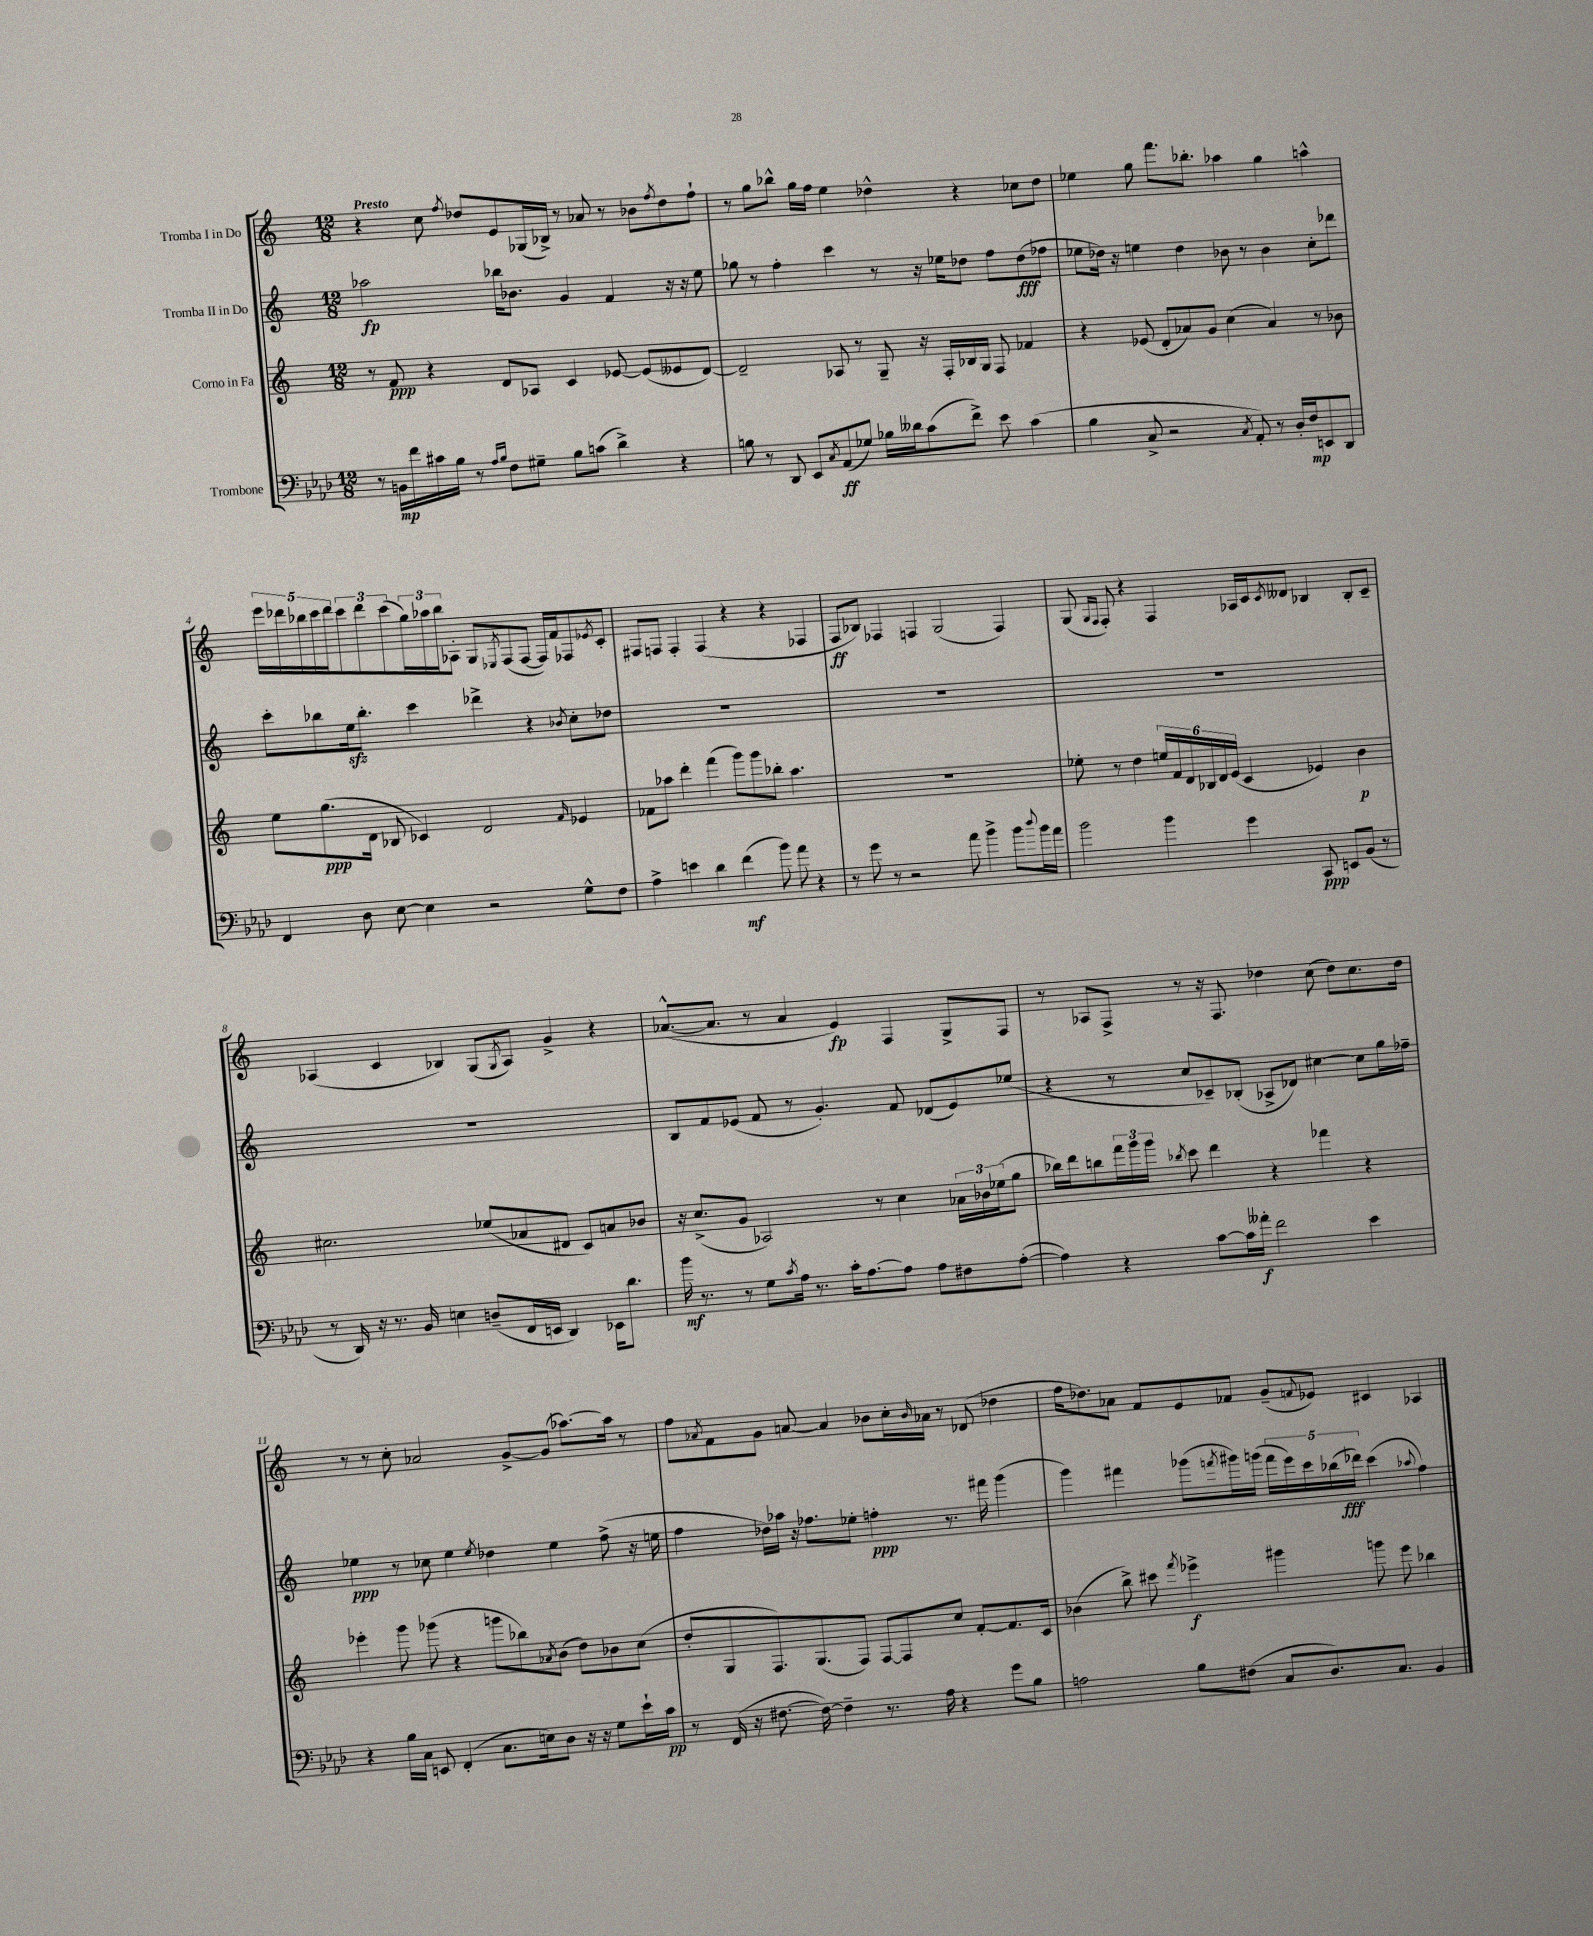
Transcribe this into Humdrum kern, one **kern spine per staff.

**kern	**dynam	**kern	**dynam	**kern	**dynam	**kern	**dynam
*part4	*part4	*part3	*part3	*part2	*part2	*part1	*part1
*staff4	*staff4	*staff3	*staff3	*staff2	*staff2	*staff1	*staff1
*I"Trombone	*	*I"Corno in Fa	*	*I"Tromba II in Do	*	*I"Tromba I in Do	*
*clefF4	*	*clefG2	*	*clefG2	*	*clefG2	*
*k[b-e-a-d-]	*	*k[]	*	*k[]	*	*k[]	*
*M12/8	*	*M12/8	*	*M12/8	*	*M12/8	*
=1	=1	=1	=1	=1	=1	=1	=1
!	!	!	!	!	!	!LO:TX:a:B:t=Presto	!
8r	.	8r	.	2aa-X\	fp	4r	.
16BBn\LL	mp	8f/	ppp	.	.	.	.
16f\	.	.	.	.	.	.	.
16c#X\	.	4r	.	.	.	8cc\	.
16B-\JJ	.	.	.	.	.	.	.
.	.	.	.	.	.	8qff/	.
8r	.	.	.	.	.	8dd-X/L	.
16qqA-/LL	.	.	.	.	.	.	.
16qqB-/JJ	.	.	.	.	.	.	.
8F\L	.	8d/L	.	16bb-X\KL	.	8e/	.
.	.	.	.	8.b-X\J	.	.	.
8G#X~\J	.	8A-X/J	.	.	.	(16G-X/L	.
.	.	.	.	.	.	16B-X^/JJ)	.
8B-\L	.	4c/	.	4g/	.	8r	.
(8cn\J	.	.	.	.	.	8a-X/	.
4d-^\)	.	[8e-X/	.	4f/	.	8r	.
.	.	(8e-/L]	.	.	.	8b-X\L	.
.	.	.	.	.	.	8qff/	.
4r	.	8e--X/	.	16r	.	8dd-\	.
.	.	.	.	16r	.	.	.
.	.	[8d/J)	.	8ee\	.	8ff`\J	.
=2	=2	=2	=2	=2	=2	=2	=2
8Bn\	.	2d~/]	.	8gg-X\	.	8r	.
8r	.	.	.	8r	.	8gg\L	.
8DD-/	.	.	.	4ff'\	.	8bb-X^^\J	.
8EE-/L	.	.	.	.	.	16gg\LL	.
.	.	.	.	.	.	16ff\JJ	.
8qC/	.	.	.	.	.	.	.
(8AA-/	ff	8A-X/	.	4ccc\	.	4ee\	.
8G-X/J)	.	8r	.	.	.	.	.
16B-X\LL	.	8G~/	.	8r	.	4dd-X^^\	.
16d--X\J	.	.	.	.	.	.	.
(8c\	.	16r	.	16r	.	.	.
.	.	16F'/LL	.	16ee-X\KL	.	.	.
8f^\J)	.	16B-X/	.	8dd-X\J	.	4r	.
.	.	16G/JJ	.	.	.	.	.
8e-\	.	8F/	.	8ff\L	.	.	.
(4c\	.	4f-X/	.	(8dd-\	fff	8cc-X\L	.
.	.	.	.	8ff-X\J	.	8dd-\J	.
=3	=3	=3	=3	=3	=3	=3	=3
4B-\	.	4r	.	8ee-X\L	.	4ee-X\	.
.	.	.	.	16dd-X\Jk)	.	.	.
.	.	.	.	16r	.	.	.
8C^/	.	(8e-X/	.	4een\	.	8gg\	.
2r	.	8d'/L	.	.	.	8.fff\L	.
.	.	8a-X/)	.	4dd-\	.	.	.
.	.	.	.	.	.	8.bb-X'\J	.
.	.	8g/J	.	.	.	.	.
.	.	(4cc\	.	8b-X\	.	4aa-X\	.
8qC/	.	.	.	.	.	.	.
8AA-'/)	.	.	.	8r	.	.	.
8r	.	4a-/)	.	4b-\	.	4gg\	.
16D-'/LL	.	.	.	.	.	.	.
16F/J	mp	.	.	.	.	.	.
8EEn/	.	8r	.	8cc'\L	.	4aan^^\	.
8DD-/J	.	8b-X\	.	8ddd-X\J	.	.	.
!!LO:LB:g=z
=4	=4	=4	=4	=4	=4	=4	=4
4FF/	.	8ee\L	.	8ccc'\L	.	20eee\LL	.
.	.	.	.	.	.	20ddd-X\	.
.	.	.	.	.	.	20bb-X\	.
.	.	(8.gg\	ppp	8bb-X\	.	.	.
.	.	.	.	.	.	20ccc\	.
.	.	.	.	.	.	20ddd-\J	.
8D-\	.	.	.	16eezz\k	.	12ccc\	.
.	.	16d\Jk	.	8.bb-'\J	.	.	.
.	.	.	.	.	.	12ddd-\	.
[8E-\	.	8B-X/	.	.	.	.	.
.	.	.	.	.	.	(12ccc\	.
4E-\]	.	4c-X/)	.	4ccc\	.	24gg\L)	.
.	.	.	.	.	.	24aa-X\	.
.	.	.	.	.	.	24bb-\J	.
.	.	.	.	.	.	8A-X'\J	.
2r	.	2d/	.	4ddd-X^\	.	8G/L	.
.	.	.	.	.	.	8qE-X/	.
.	.	.	.	.	.	(8F/	.
.	.	.	.	4r	.	[8F/J	.
.	.	.	.	.	.	16F/LL])	.
.	.	.	.	.	.	16f/J	.
.	.	16qqf/	.	8qb-X/	.	.	.
8G^^\L	.	4e-X/	.	8cc'\L	.	8F-X/	.
.	.	.	.	.	.	8qe-X/	.
8F\J	.	.	.	8dd-X\J	.	8c'/J	.
=5	=5	=5	=5	=5	=5	=5	=5
4A-^\	.	8f-X\L	.	1.r	.	8F#X/L	.
.	.	8aa-X\J	.	.	.	8Fn/J	.
4en\	.	4ddd'\	.	.	.	4F'/	.
4d-\	.	(4fff\	.	.	.	(4F/	.
(4f\	mf	8ggg\L)	.	.	.	4r	.
.	.	8ggg\	.	.	.	.	.
8b-\)	.	8bb-X'\J	.	.	.	4r	.
8a-\	.	4.aa-\	.	.	.	.	.
4r	.	.	.	.	.	4F-X/	.
=6	=6	=6	=6	=6	=6	=6	=6
8r	.	1.r	.	1.r	.	8F/L	ff
8g\	.	.	.	.	.	8B-X/J)	.
8r	.	.	.	.	.	4F-X/	.
2r	.	.	.	.	.	.	.
.	.	.	.	.	.	4Fn/	.
.	.	.	.	.	.	(2G/	.
8a-\	.	.	.	.	.	.	.
4b-^\	.	.	.	.	.	.	.
8b-\L	.	.	.	.	.	4F/)	.
8qqdd-/	.	.	.	.	.	.	.
16b-\L	.	.	.	.	.	.	.
16a-\JJ	.	.	.	.	.	.	.
=7	=7	=7	=7	=7	=7	=7	=7
2b-\	.	8ee-X'\	.	1.r	.	(8G/	.
.	.	.	.	.	.	16qqG/LL	.
.	.	.	.	.	.	16qqF/JJ	.
.	.	8r	.	.	.	8F'/)	.
.	.	4dd\	.	.	.	4r	.
4b-\	.	24een/LL	.	.	.	4F/	.
.	.	24f/	.	.	.	.	.
.	.	24d/	.	.	.	.	.
.	.	24B-X/	.	.	.	.	.
.	.	24d/	.	.	.	.	.
.	.	(24e/JJ	.	.	.	.	.
4g\	.	4c/	.	.	.	16A-X/LL	.
.	.	.	.	.	.	16c/J	.
.	.	.	.	.	.	8qc/	.
.	.	.	.	.	.	8d--X/J	.
8CC/	ppp	4e-X/)	.	.	.	4B-X/	.
8EEn/L	.	.	.	.	.	.	.
(8BB-/J	.	4b\	p	.	.	8B-'/L	.
8r	.	.	.	.	.	8c~/J	.
!!LO:LB:g=z
=8	=8	=8	=8	=8	=8	=8	=8
8r	.	2.cc#X\	.	1.r	.	(4A-X/	.
16DD-/)	.	.	.	.	.	.	.
16r	.	.	.	.	.	.	.
8.r	.	.	.	.	.	4c/	.
16BB-/	.	.	.	.	.	.	.
4En\	.	.	.	.	.	4B-X/)	.
(8Dn~/L	.	(8ee-X/L	.	.	.	(8G/L	.
.	.	.	.	.	.	8qG/	.
16FF/L	.	8a-X/	.	.	.	8A-/J)	.
16EEn/JJ	.	.	.	.	.	.	.
4DD-/)	.	8d#X/J	.	.	.	4g^/	.
.	.	8c/L)	.	.	.	.	.
16EE-X\KL	.	8an/	.	.	.	4r	.
8.d-\J	.	.	.	.	.	.	.
.	.	8b-X/J	.	.	.	.	.
=9	=9	=9	=9	=9	=9	=9	=9
16b-\	mf	16r	.	8B/L	.	([8.a-X^^/L	.
8.r	.	(8.cc^/L	.	.	.	.	.
.	.	.	.	8f/	.	.	.
.	.	.	.	.	.	8.a-/J]	.
8r	.	8g/J	.	(8e-X/J	.	.	.
8G\L	.	2A-X/)	.	8f/	.	8r	.
8qc/	.	.	.	.	.	.	.
16A-\Jk	.	.	.	8r	.	4a-/	.
8.r	.	.	.	.	.	.	.
.	.	.	.	4.g'/)	.	.	.
16c'\KL	.	.	.	.	.	4e/)	fp
[8.A-\	.	.	.	.	.	.	.
.	.	8r	.	.	.	.	.
8A-\J]	.	4cc\	.	8f/	.	4F/	.
8A-\L	.	.	.	(8d-X/L	.	.	.
8F#X\	.	24a-X\LL	.	8e-/)	.	8G^/L	.
.	.	24b-X\	.	.	.	.	.
.	.	(24ee-X\J	.	.	.	.	.
([8A-'\J	.	8gg\J	.	(8ee-X/J	.	8F/J	.
=10	=10	=10	=10	=10	=10	=10	=10
4A-\])	.	16bb-X\LL)	.	4r	.	8r	.
.	.	16ddd\J	.	.	.	.	.
.	.	8bbn\	.	.	.	8A-X/L	.
4r	.	24fff\L	.	8r	.	8F^/J	.
.	.	24ggg\	.	.	.	.	.
.	.	24ggg\JJ	.	.	.	.	.
.	.	8qbb-X/	.	.	.	.	.
.	.	8ccc\	.	8cc/L	.	8r	.
[8c\L	.	4ddd\	.	8c-X~/)	.	16r	.
.	.	.	.	.	.	8.F/	.
16c\L]	.	.	.	(8B-X'/J	.	.	.
16a--X'\JJ	f	.	.	.	.	.	.
2f\	.	4r	.	8A-X^/L	.	4dd-X\	.
.	.	.	.	8d-X/J)	.	.	.
.	.	4fff-X\	.	[4cc#X\	.	(8cc\	.
.	.	.	.	.	.	8dd-\L)	.
4e-\	.	4r	.	8cc#\L]	.	8.cc\	.
.	.	.	.	16gg\L	.	.	.
.	.	.	.	16ff-X~\JJ	.	16dd-\Jk	.
!!LO:LB:g=z
=11	=11	=11	=11	=11	=11	=11	=11
4r	.	4eee-X'\	.	4ee-X\	ppp	8r	.
.	.	.	.	.	.	8r	.
16B-\LL	.	8ggg\	.	8r	.	8cc'\	.
16C\JJ	.	.	.	.	.	.	.
8EEn/	.	(8ggg-X\	.	8cc-X\	.	2a-X/	.
(4FF'/	.	4r	.	4ee-\	.	.	.
.	.	.	.	8qee-/	.	.	.
8.C\L	.	8gggn\L	.	4dd-X\	.	.	.
.	.	8bb-X\)	.	.	.	[8g^/L	.
16En\k)	.	.	.	.	.	.	.
.	.	8qa-X/	.	.	.	.	.
8D-\J	.	(8b\J	.	4ee-\	.	(8g/J]	.
16r	.	8dd\L)	.	.	.	[8.aa-X\L)	.
16r	.	.	.	.	.	.	.
8G\L	.	8b-X\	.	(8ff^\	.	.	.
.	.	.	.	.	.	16aa-\Jk]	.
16e-`\L	.	(8cc\J	.	16r	.	8r	.
16c\JJ	pp	.	.	16een\	.	.	.
=12	=12	=12	=12	=12	=12	=12	=12
8r	.	8dd'/L	.	4ff\	.	8ff\L	.
.	.	.	.	.	.	8qa-X/	.
(16FF/	.	8G/	.	.	.	8f\	.
16r	.	.	.	.	.	.	.
[8.F#X\	.	8.F/)	.	16dd-X\LL)	.	8g\J	.
.	.	.	.	16aa-X\JJ	.	.	.
.	.	.	.	16r	.	[8an/	.
16F#\_)	.	(8.G/	.	8.ff-X\L	.	.	.
4F#~\]	.	.	.	.	.	4a/]	.
.	.	8F/J)	.	8ee-X'\J	.	.	.
8.r	.	[8F/L	.	4ffn'\	ppp	8b-X\L	.
.	.	8F/]	.	.	.	16cc'\L	.
.	.	.	.	.	.	16qqb-/	.
16A-\	.	.	.	.	.	16a-X\JJ	.
4r	.	8cc/J	.	8.r	.	8r	.
.	.	[8f'/L	.	.	.	(8d-X/	.
.	.	.	.	16fff#X\	.	.	.
8g\L	.	8.f/]	.	(4ggg\	.	4dd-X\	.
8B-\J	.	.	.	.	.	.	.
.	.	16c/Jk	.	.	.	.	.
=13	=13	=13	=13	=13	=13	=13	=13
2An\	.	(4b-X\	.	4ggg\)	.	16ff\KL	.
.	.	.	.	.	.	8.dd-X\)	.
.	.	8bb^\)	.	4fff#X\	.	8a-X\J	.
.	.	8ccc#X\	.	.	.	8f/L	.
.	.	8qfff/	.	.	.	.	.
8B-\L	.	4eee-X^\	f	(8ggg-X\L	.	8e/	.
.	.	.	.	8qfffn/	.	.	.
(8F#X\J	.	.	.	16ggg#X\L)	.	8f-X/J	.
.	.	.	.	(16gggn\JJ	.	.	.
8C/L	.	4ggg#X\	.	20fff\LL	.	(8g~/L	.
.	.	.	.	20eee\)	.	.	.
.	.	.	.	20ccc\	.	.	.
.	.	.	.	.	.	8qqfn/	.
8.D-/)	.	.	.	.	.	8e-X/J)	.
.	.	.	.	(20bb-X\	.	.	.
.	.	.	.	20ddd-X\JJ)	fff	.	.
.	.	8gggn\	.	(4ccc\	.	4c#X/	.
8.C/J	.	.	.	.	.	.	.
.	.	8eee-\	.	.	.	.	.
.	.	.	.	8qqaa-X/	.	.	.
4BB-/	.	4bb-X\	.	4ff\)	.	4A-X/	.
==	==	==	==	==	==	==	==
*-	*-	*-	*-	*-	*-	*-	*-
